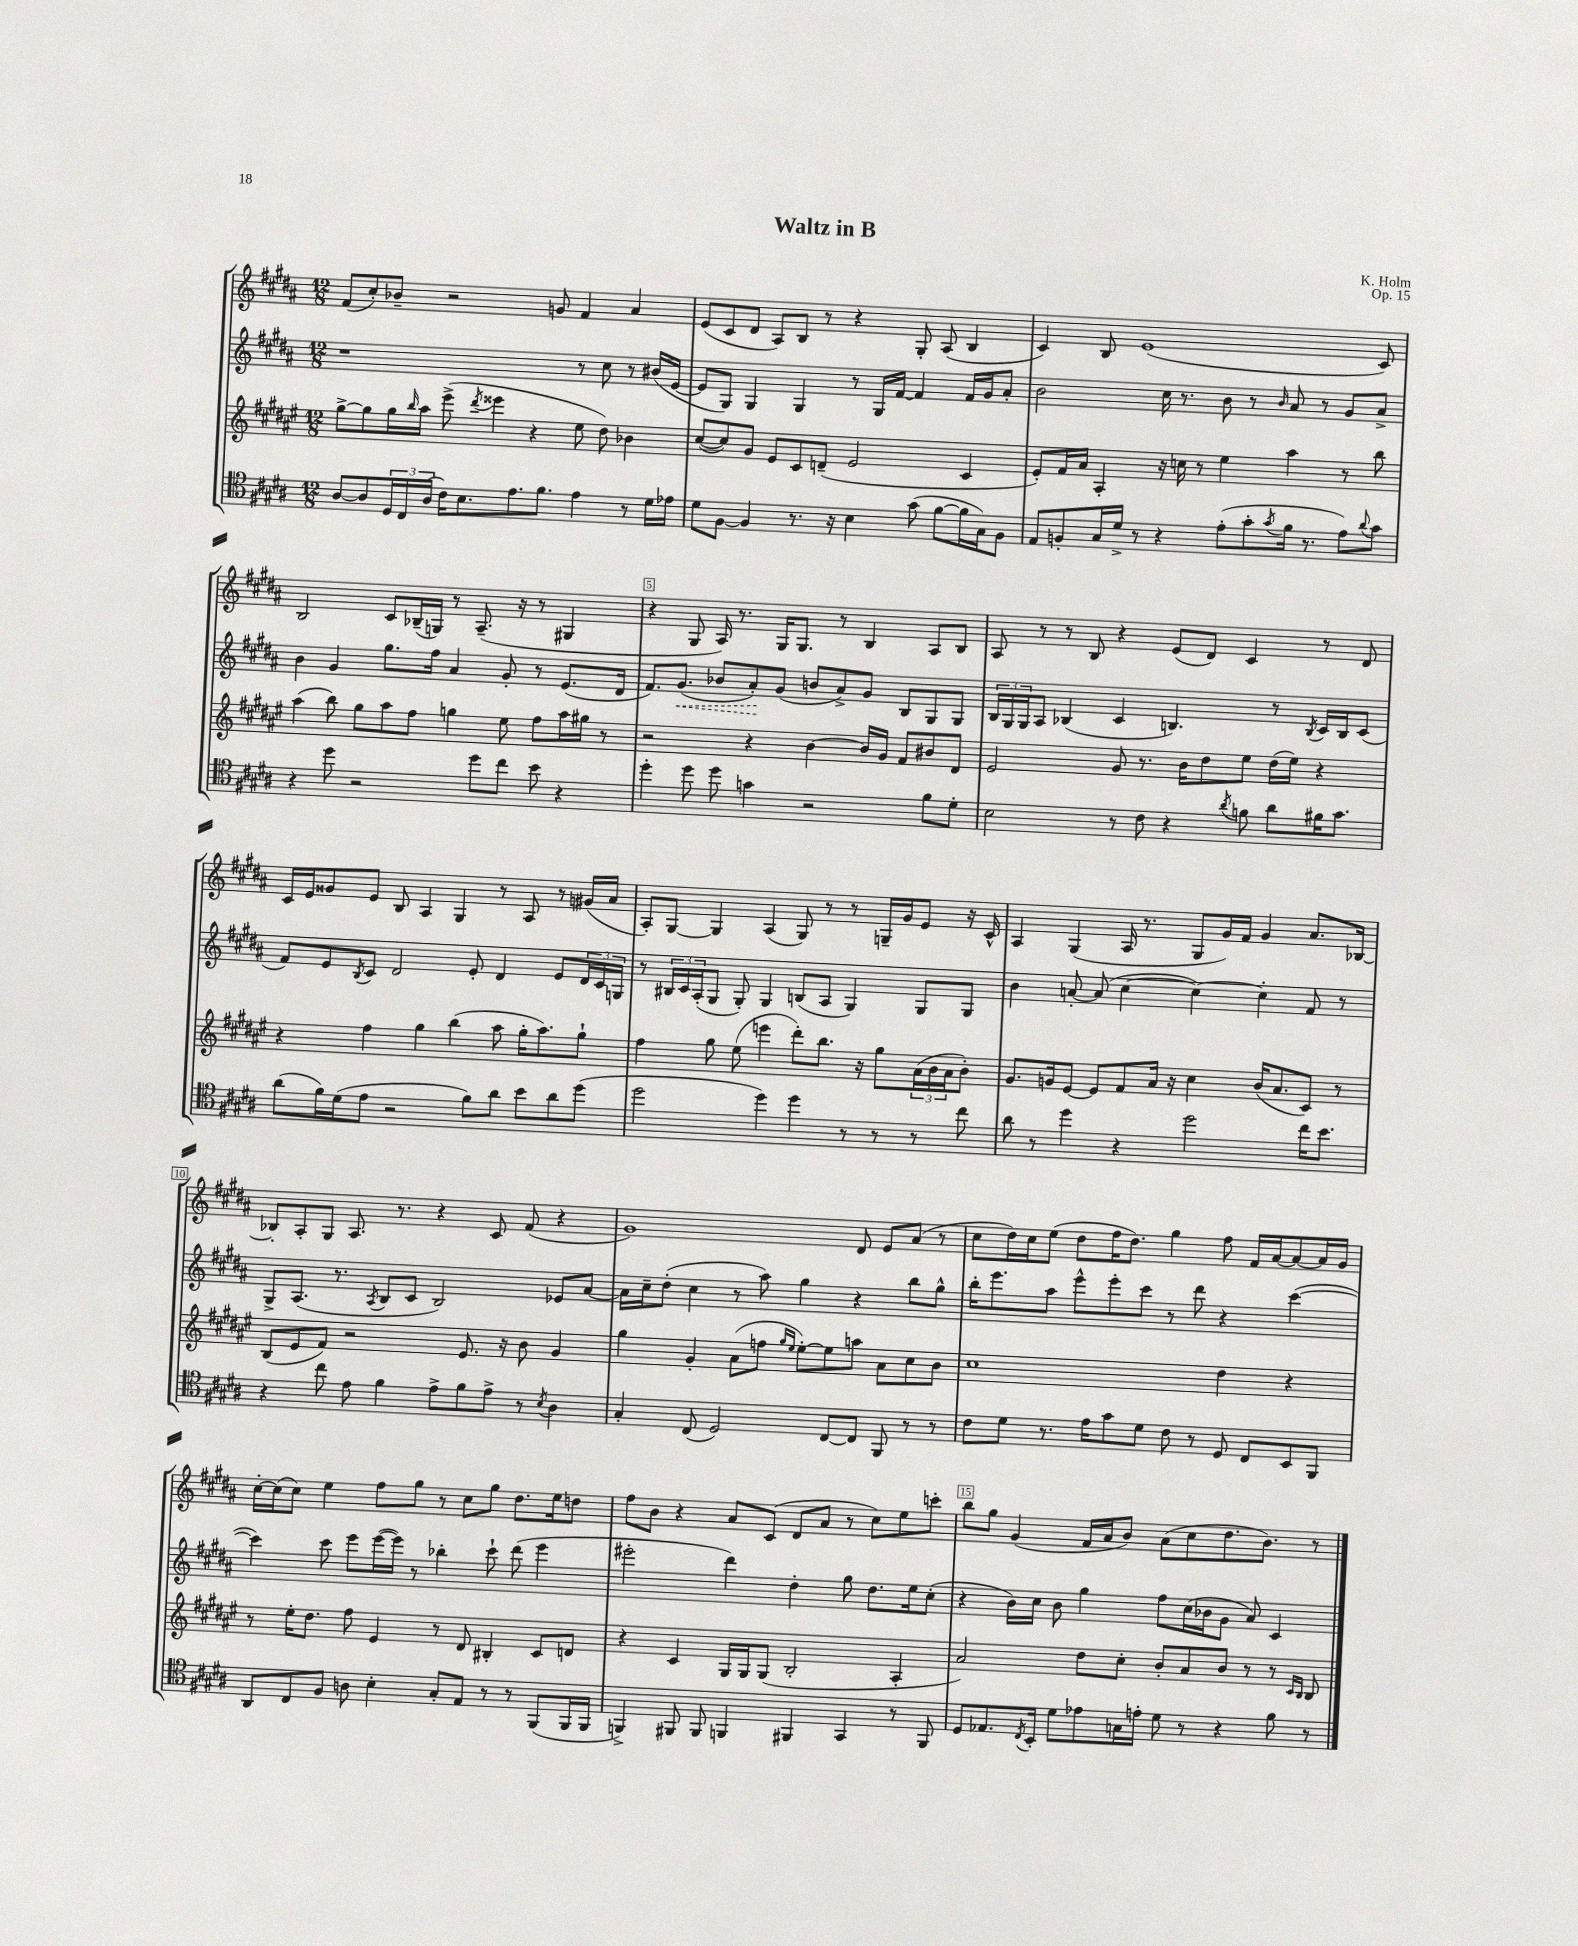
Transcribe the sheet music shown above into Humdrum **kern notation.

**kern	**kern	**kern	**dynam	**kern
*part4	*part3	*part2	*part2	*part1
*staff4	*staff3	*staff2	*staff2	*staff1
*clefC4	*clefG2	*clefG2	*	*clefG2
*k[f#c#g#d#a#]	*k[f#c#g#d#a#e#]	*k[f#c#g#d#a#]	*	*k[f#c#g#d#a#]
*M12/8	*M12/8	*M12/8	*	*M12/8
=1	=1	=1	=1	=1
[8A#/L	[8gg#^\L	1r	.	(8f#/L
8A#/]	8gg#\]	.	.	8cc#'/)
24D#/L	16gg#\L	.	.	8b-X~/J
24C#/	.	.	.	.
.	16qqbb/	.	.	.
.	16aa#\JJ	.	.	.
(24A#/JJ	.	.	.	.
16c#\KL)	(8eee#^\	.	.	2r
8.B\	.	.	.	.
.	8qddd#/	.	.	.
.	4eee##X\	.	.	.
8.e\	.	.	.	.
.	4r	.	.	.
8.f#\J	.	.	.	.
.	.	.	.	8gn/
4e\	8ee#\	8r	.	4f#/
.	8dd#\)	8cc#\	.	.
8r	4b-X\	8r	.	4a#/
16d#\LL	.	(16b#X/LL	.	.
16e-X\JJ	.	[16e/JJ	.	.
=2	=2	=2	=2	=2
8d#\L	([8cc#/L	8e/L]	.	(8e/L
[8F#\J	8cc#/])	8G#/J)	.	8c#/
4F#/]	8g#/J	4G#/	.	8d#/J
.	8e#/L	.	.	8A#/L)
8.r	8c#/	4G#/	.	8B/J
.	(8dn~/J	.	.	8r
16r	.	.	.	.
4B\	2e#/	8r	.	4r
.	.	16G#/LL	.	.
.	.	[16f#/JJ	.	.
(8g#\	.	4f#/]	.	8G#'/
[8f#\L	.	.	.	(8A#/
16f#\L]	4c#/	16f#/LL	.	4B/
16G#\J)	.	16g#/J	.	.
8F#\J	.	8a#'/J	.	.
=3	=3	=3	=3	=3
8E/L	8e#'/L)	2b\	.	4c#/)
8Fn'/	16f#/L	.	.	.
.	16a#/JJ	.	.	.
16G#/L	4A#'/	.	.	8B/
16d#^/JJ	.	.	.	.
8r	.	.	.	(1e
4r	16r	16cc#\	.	.
.	16ccn\	8.r	.	.
.	8r	.	.	.
(8e'\L	4ee#\	8b\	.	.
8g#'\	.	8r	.	.
8qg#/	.	16qqb/	.	.
16f#\Jk	4aa#\	8a#/	.	.
8.r	.	.	.	.
.	.	8r	.	.
8e\L)	8r	8g#/L	.	.
8qqa#/	.	.	.	.
8g#\J	8bb\	8a#^/J	.	8c#/)
!!LO:LB:g=z
=4	=4	=4	=4	=4
4r	(4aa#\	4b\	.	2B/
8dd#\	8bb\)	4g#/	.	.
2r	8gg#\L	.	.	.
.	8aa#\	8.gg#\L	.	8c#/L
.	8ff#\J	.	.	(16B-X~/L
.	.	16ff#\Jk	.	16Gn/JJ)
.	4ggn\	4a#/	.	8r
8dd#\L	.	.	.	(8.A#~/
8cc#\J	8ee#\	8g#'/	.	.
.	.	.	.	16r
8b\	8ff#\L	8r	.	8r
4r	16aa#\L	(8.e/L	.	4G#X/
.	16gg#X\JJ	.	.	.
.	8r	.	.	.
.	.	16d#/Jk	.	.
=5	=5	=5	=5	=5
4dd#'\	2r	8.f#/L)	.	4r
!	!	!	!LO:HP:b	!
.	.	(8.g#/J	<	.
8dd#\	.	.	.	8G#/
8dd#\	.	8b-X/L	.	16A#/)
.	.	.	.	8.r
4gn\	4r	8a#'/)	.	.
.	.	(8g#/J	[	16G#/KL
.	.	.	.	8.G#/J
2r	[4b\	8bn/L	.	.
.	.	8a#^/)	.	8r
.	16b/LL]	8g#/J	.	4B/
.	16g#/JJ	.	.	.
.	8f#/L	8B/L	.	.
8f#\L	8b#X/	8G#/	.	8A#/L
8d#'\J	8d#/J	8G#/J	.	8B/J
=6	=6	=6	=6	=6
2B\	2e#/	24B/LL	.	8A#/
.	.	24G#/	.	.
.	.	24G#/J	.	.
.	.	8A#/J	.	8r
.	.	(4B-X/	.	8r
.	.	.	.	8B/
8r	8g#/	4c#/	.	4r
8c#\	8.r	.	.	.
4r	.	4.Bn/)	.	(8e/L
.	16b\KL	.	.	.
.	8dd#\	.	.	8d#/J)
8qa#/	.	.	.	.
8fn\	8ee#\J	.	.	4c#/
8a#\L	(16dd#\LL	8r	.	.
.	16ee#\JJ)	.	.	.
.	.	8qB/	.	.
16f#X\K	4r	16c#/LL	.	8r
8.g#\J	.	16B/J	.	.
.	.	(8c#/J	.	8d#/
!!LO:LB:g=z
=7	=7	=7	=7	=7
(8a#\L	4r	8f#/L)	.	16c#/LL
.	.	.	.	16e/J
16f#\L)	.	8e/	.	8g##X/
(16d#\J	.	.	.	.
.	.	8qB/	.	.
8e\J	4ff#\	8c#/J	.	8e/J
2r	.	2d#/	.	8B/
.	4gg#\	.	.	4A#/
.	(4bb\	.	.	4G#/
8f#\L)	.	8e'/	.	.
8a#\J	8aa#\	4d#/	.	8r
8b\L	16gg#'\KL	.	.	8A#/
.	8.aa#\)	.	.	.
8a#\	.	8e/L	.	8r
(8dd#\J	8gg#`\J	24d#/L	.	(16g#X/LL
.	.	24c#/	.	.
.	.	.	.	16a#/JJ
.	.	24Gn/JJ	.	.
=8	=8	=8	=8	=8
2dd#\	4ff#\	8r	.	8A#'/L)
.	.	24B#X/LL	.	[8G#/J
.	.	24c#/	.	.
.	.	(24A#'/J	.	.
.	8gg#\	8G#/J	.	4G#/]
.	(8ee#\	8G#'/)	.	.
4dd#\)	4eeen\	4G#/	.	(4A#/
4dd#\	8ddd#'\L)	(8Bn/L	.	8G#/)
.	8.bb\J	8A#/J	.	8r
8r	.	4G#/)	.	8r
.	16r	.	.	.
8r	8gg#\L	.	.	16Gn~/LL
.	.	.	.	16g#/J
8r	(24a#\L	8G#/L	.	8e/J
.	24b\	.	.	.
.	24a#\J	.	.	.
8cc#\	8b'\J)	8G#/J	.	16r
.	.	.	.	16c#^^/
=9	=9	=9	=9	=9
8a#\	8.g#/L	4b\	.	4A#/
8r	.	.	.	.
.	16gn/k	.	.	.
4dd#\	[8e#/J	[8an'/	.	(4G#/
.	8e#/L]	(8a/]	.	.
4r	8f#/	[4cc#\	.	16A#/
.	.	.	.	8.r
.	16a#/Jk	.	.	.
.	16r	.	.	.
2dd#\	4cc#\	4cc#\_)	.	8G#/L
.	.	.	.	16g#/L)
.	.	.	.	16f#/JJ
.	(16b/KL	4cc#'\]	.	4g#/
.	8.a#/	.	.	.
16cc#\KL	8c#/J)	8f#/	.	8.a#/L
8.b\J	.	.	.	.
.	8r	8r	.	.
.	.	.	.	[16B-X/Jk
!!LO:LB:g=z
=10	=10	=10	=10	=10
4r	(8B/L	8G#^/L	.	8B-X'/L]
.	8e#/	(8.A#/J	.	8A#'/
8cc#\	8f#/J)	.	.	8G#/J
.	.	8.r	.	.
8e\	2r	.	.	8.A#/
.	.	8qA#/	.	.
4f#\	.	8B/L	.	.
.	.	.	.	8.r
.	.	8c#/J	.	.
8e^\L	.	2B/)	.	4r
8f#\	8.e#/	.	.	.
8e^\J	.	.	.	8c#/
.	16r	.	.	.
8r	8b\	.	.	(8f#/
8qB/	.	.	.	.
4A#\	4g#/	8e-X/L	.	4r
.	.	[8a#/J	.	.
=11	=11	=11	=11	=11
4G#'/	4gg#\	16a#\LL]	.	1g#)
.	.	16cc#~\J	.	.
.	.	(8dd#'\J	.	.
(8C#/	4g#'/	4cc#\	.	.
2D#/)	.	.	.	.
.	(8a#\L	8r	.	.
.	8ffn\J	8aa#\)	.	.
.	16qqgg#/LL	.	.	.
.	16qqee#/JJ	.	.	.
.	[8ee#'\L)	4gg#\	.	.
[8C#/L	8ee#\]	.	.	.
8C#/J]	8aan\J	4r	.	8d#/
8FF#/	8a#\L	.	.	8e/L
8r	8cc#\	8bb\L	.	(8a#/J
8r	8b\J	8gg#^^\J	.	8r
=12	=12	=12	=12	=12
8c#\L	1cc#	16bb'\KL	.	8cc#\L
.	.	8.eee\	.	.
8d#\J	.	.	.	16dd#\L)
.	.	.	.	16cc#\J
8.r	.	8aa#\J	.	(8ee\J
.	.	8eee^^\L	.	8dd#\L
16e\KL	.	.	.	.
8g#\	.	8eee'\	.	16ff#\K
.	.	.	.	8.dd#\J)
8d#\J	.	8ccc#\J	.	.
8c#\	.	8r	.	4gg#\
8r	.	8ddd#\	.	.
8D#/	4dd#\	4r	.	8ff#\
8C#/L	.	.	.	16f#/LL
.	.	.	.	[16a#/J
8BB/	4r	([4ccc#\	.	8a#/_
8FF#/J	.	.	.	16a#/L]
.	.	.	.	16g#/JJ
!!LO:LB:g=z
=13	=13	=13	=13	=13
8AA#/L	8r	4ccc#\])	.	[16cc#'\LL
.	.	.	.	(16cc#\J]
8C#/	16ee#'\KL	.	.	8cc#\J)
.	8.dd#\J	.	.	.
8F#/J	.	8ccc#\	.	4ee\
8An\	8ff#\	8eee\L	.	.
4B'\	4e#/	([16eee\L	.	8ff#\L
.	.	16eee\JJ])	.	.
.	.	8r	.	8gg#\J
8G#'/L	8r	4bb-X'\	.	8r
8E/J	8d#/	.	.	8cc#\L
8r	4B#X'/	8ccc#`\	.	8gg#\J
8r	.	(8ddd#\	.	8.dd#\L
(8FF#/L	8c#/L	4eee\	.	.
.	.	.	.	16ee\k
16FF#/L	8dn/J	.	.	8ddn\J
16FF#/JJ	.	.	.	.
=14	=14	=14	=14	=14
4FFn^/)	4r	2eee#X'\	.	8ff#\L
.	.	.	.	8b\J
8FF#X/	4c#/	.	.	4r
8FF#/	.	.	.	.
4FFn/	16G#/LL	4ddd#\)	.	8a#/L
.	16G#/J	.	.	.
.	(8G#/J	.	.	(8c#/J
4FF#X/	2B'/	4dd#'\	.	8d#/L
.	.	.	.	8a#/J
4GG#/	.	8gg#\	.	8r
.	.	8.dd#\L	.	8cc#\L)
8r	4A#'/	.	.	8ee\
.	.	16ee\k	.	.
8FF#/	.	(8cc#'\J	.	8cccn'\J
=15	=15	=15	=15	=15
8D#/L	2a#/)	4r	.	8bb\L
8.E-X/	.	.	.	8gg#\J
.	.	16b\LL)	.	(4g#/
8qC#/	.	.	.	.
16BB'/Jk	.	16cc#\JJ	.	.
8d#\L	.	8b\	.	.
8e-X\	8dd#\L	4gg#\	.	16f#/LL
.	.	.	.	16a#/J
16Gn\L	8cc#'\J	.	.	8b/J)
16en'\JJ	.	.	.	.
8d#\	8b'/L	8ff#\L	.	(8a#\L
8r	8a#/	(16cc#\L	.	8cc#\
.	.	16b-X\J	.	.
4r	8b/J	8g#\J	.	8.dd#\
.	8r	8a#/)	.	.
.	.	.	.	8.b\J)
8f#\	8r	4c#/	.	.
.	16qqc#/LL	.	.	.
.	16qqB/JJ	.	.	.
8r	8B/	.	.	8r
==	==	==	==	==
*-	*-	*-	*-	*-
